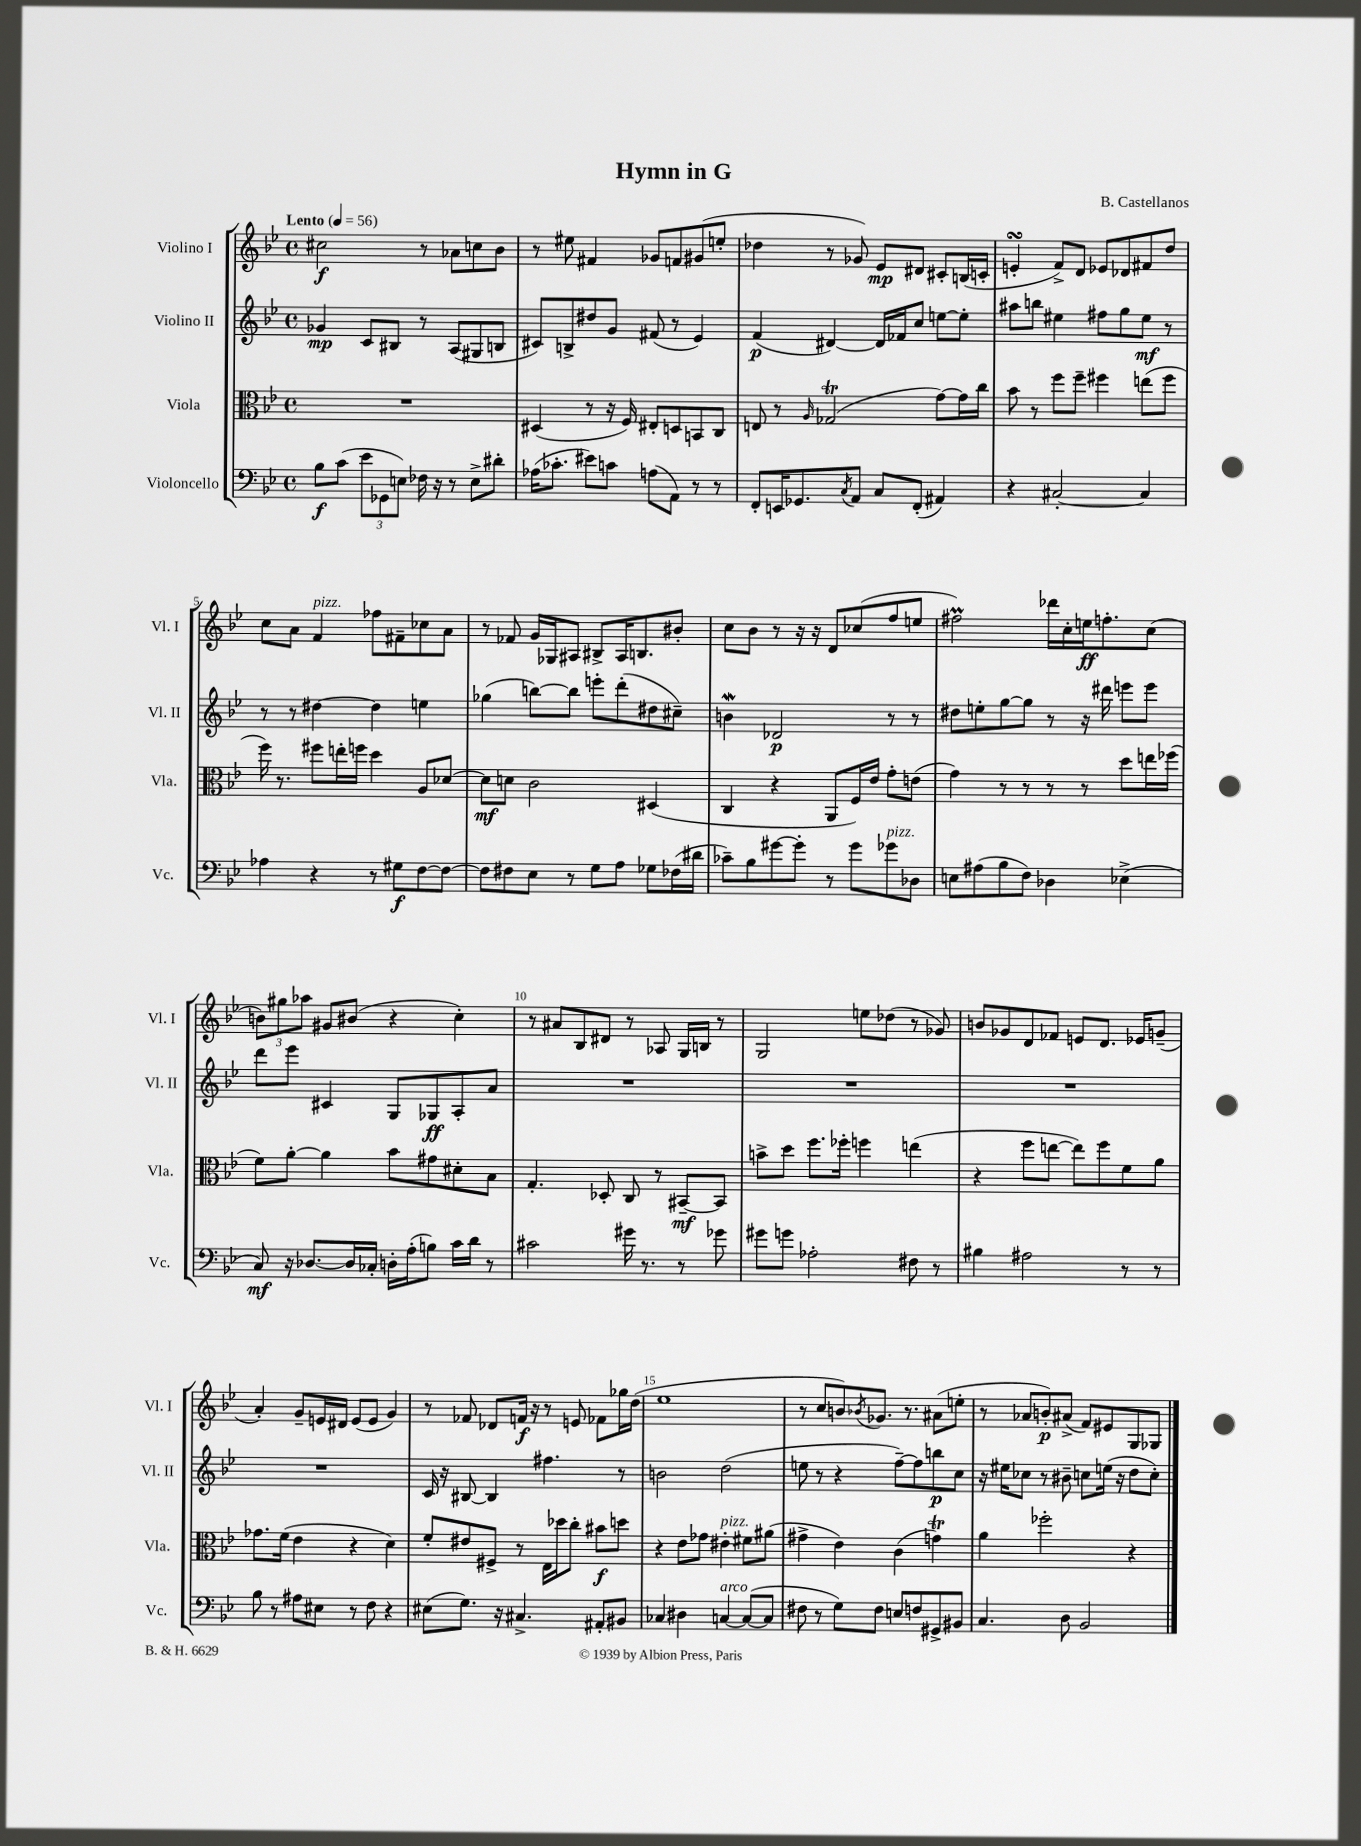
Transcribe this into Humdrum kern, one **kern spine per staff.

**kern	**dynam	**kern	**dynam	**kern	**dynam	**kern	**dynam
*part4	*part4	*part3	*part3	*part2	*part2	*part1	*part1
*staff4	*staff4	*staff3	*staff3	*staff2	*staff2	*staff1	*staff1
*I"Violoncello	*	*I"Viola	*	*I"Violino II	*	*I"Violino I	*
*I'Vc.	*	*I'Vla.	*	*I'Vl. II	*	*I'Vl. I	*
*clefF4	*	*clefC3	*	*clefG2	*	*clefG2	*
*k[b-e-]	*	*k[b-e-]	*	*k[b-e-]	*	*k[b-e-]	*
*M4/4	*	*M4/4	*	*M4/4	*	*M4/4	*
*met(c)	*	*met(c)	*	*met(c)	*	*met(c)	*
*MM56	*	*MM56	*	*MM56	*	*MM56	*
=1	=1	=1	=1	=1	=1	=1	=1
!	!	!	!	!	!	!LO:TX:a:B:t=Lento	!
8B-\L	f	1r	.	4g-X/	mp	2cc#X\	f
(8c\J	.	.	.	.	.	.	.
12e-\L	.	.	.	8c/L	.	.	.
12GG-X\	.	.	.	.	.	.	.
.	.	.	.	8B#X/J	.	.	.
12En\J)	.	.	.	.	.	.	.
16F-X\	.	.	.	8r	.	8r	.
16r	.	.	.	.	.	.	.
8r	.	.	.	(8A/L	.	8a-X\L	.
8E^\L	.	.	.	8G#X/	.	8ccn\	.
8d#X'\J	.	.	.	8Bn/J	.	8b-\J	.
=2	=2	=2	=2	=2	=2	=2	=2
(16A-X\KL	.	(4D#X/	.	8c#X/L)	.	8r	.
8.c-X'\J	.	.	.	.	.	.	.
.	.	.	.	8Bn^/	.	8ee#X\	.
8e#X\L)	.	8r	.	8dd#X/	.	4f#X/	.
8cn\J	.	16r	.	8g/J	.	.	.
.	.	16F/)	.	.	.	.	.
(8An\L	.	8E#X'/L	.	(8f#X/	.	8g-X/L	.
8AA\J)	.	8Dn/	.	8r	.	8fn/	.
8r	.	8BBn/	.	4e-/)	.	(8g#X/	.
8r	.	8C/J	.	.	.	8een'/J	.
=3	=3	=3	=3	=3	=3	=3	=3
8FF'/L	.	8En/	.	(4f/	p	4dd-X\	.
16EEn/K	.	8r	.	.	.	.	.
8.GG-X/	.	.	.	.	.	.	.
.	.	16qqA/	.	.	.	.	.
.	.	(2G-XT/	.	[4d#X/)	.	8r	.
8qC/	.	.	.	.	.	.	.
8AA/J	.	.	.	.	.	8g-X/)	.
8C/L	.	.	.	16d#/LL]	.	8e-/L	mp
.	.	.	.	16f-X/J	.	.	.
(8FF'/J	.	.	.	8cc/J	.	8d#X/J	.
4AA#X/)	.	[8g\L)	.	[8een\L	.	8c#X'/L	.
.	.	16g\L]	.	8ee'\J]	.	(16Bn/L	.
.	.	16cc\JJ	.	.	.	16cn'/JJ	.
=4	=4	=4	=4	=4	=4	=4	=4
4r	.	8b-\	.	8aa#X\L	.	4ensSsS'/	.
.	.	8r	.	8bbn\J	.	.	.
[2C#X'/	.	8ff\L	.	4ee#X\	.	8f^/L)	.
.	.	8ff~\J	.	.	.	8d/J	.
.	.	4ff#X\	.	8ff#X\L	.	8e-X/L	.
.	.	.	.	8gg\	.	8d-X/	.
4C#/]	.	(8een\L	.	8ee#\J	mf	8f#X/	.
.	.	8ff#\J	.	8r	.	8dd/J	.
!!LO:LB:g=z
=5	=5	=5	=5	=5	=5	=5	=5
4A-X\	.	16ff\)	.	8r	.	8cc\L	.
.	.	8.r	.	.	.	.	.
.	.	.	.	8r	.	8a\J	.
!	!	!	!	!	!	!LO:TX:a:i:t=pizz.	!
4r	.	8ff#X\L	.	[4dd#X\	.	4f/	.
.	.	16een'\L	.	.	.	.	.
.	.	16ffn\JJ	.	.	.	.	.
8r	.	4dd\	.	4dd#\]	.	8ff-X\L	.
8G#X\L	f	.	.	.	.	8f#X~\	.
[8F\	.	8A/L	.	4een\	.	8cc-X\	.
8F\J_	.	[8d-X/J	.	.	.	8a\J	.
=6	=6	=6	=6	=6	=6	=6	=6
8F\L]	.	8d-\L]	mf	(4gg-X\	.	8r	.
8F#X\	.	8dn\J	.	.	.	8f-X/	.
8E-\J	.	2c\	.	[8bbn\L)	.	16g/LL	.
.	.	.	.	.	.	16G-X/J	.
8r	.	.	.	8bb\J]	.	8A#X/J	.
8G\L	.	.	.	8eeen'\L	.	8B#X^/L	.
8A\J	.	.	.	(8ddd'\	.	16A#/K	.
.	.	.	.	.	.	8.Bn/	.
8G-X\L	.	(4D#X/	.	8dd#X\	.	.	.
(16F-X\L	.	.	.	8cc#X~\J)	.	8b#X'/J	.
16d#X\JJ	.	.	.	.	.	.	.
=7	=7	=7	=7	=7	=7	=7	=7
8c-X~\L)	.	4C/	.	4bnW\	.	8cc\L	.
8B-\	.	.	.	.	.	8b-\J	.
[8g#X\	.	4r	.	2d-X/	p	8r	.
8g#'\J]	.	.	.	.	.	16r	.
.	.	.	.	.	.	16r	.
8r	.	8AA/L	.	.	.	8d/L	.
8g#\L	.	16F/L)	.	.	.	(8cc-X/	.
.	.	16e-/JJ	.	.	.	.	.
!LO:TX:a:i:t=pizz.	!	!	!	!	!	!	!
8g-X\	.	8g'\L	.	8r	.	8ff/	.
8D-X\J	.	(8en\J	.	8r	.	8een/J	.
=8	=8	=8	=8	=8	=8	=8	=8
8En\L	.	4g\)	.	8dd#X\L	.	2ff#Xm\)	.
(8A#X\	.	.	.	8een'\	.	.	.
8B-\	.	8r	.	[8gg\	.	.	.
8F\J)	.	8r	.	8gg\J]	.	.	.
4D-X\	.	8r	.	8r	.	16ddd-X\LL	.
.	.	.	.	.	.	16cc'\	.
.	.	8r	.	16r	.	16een\J	ff
.	.	.	.	16ddd#X\	.	8.ffn'\	.
(4E-X^\	.	8dd\L	.	8eeen\L	.	.	.
.	.	16een\L	.	8eee\J	.	(8cc\J	.
.	.	(16ff-X\JJ	.	.	.	.	.
!!LO:LB:g=z
=9	=9	=9	=9	=9	=9	=9	=9
8C/)	mf	8f\L)	.	8ddd\L	.	12bn\L)	.
.	.	.	.	.	.	12gg#X\	.
16r	.	[8a'\J	.	8eee-\J	.	.	.
.	.	.	.	.	.	12aa-X\J	.
[8.D-X/L	.	.	.	.	.	.	.
.	.	4a\]	.	4c#X/	.	8g#X/L	.
16D-/L]	.	.	.	.	.	(8b#X/J	.
16C-X'/JJ	.	.	.	.	.	.	.
16Dn'\LL	.	8b-\L	.	8G/L	.	4r	.
(16A'\J	.	.	.	.	.	.	.
8Bn\J)	.	8g#X\	.	8G-X/	ff	.	.
16c\LL	.	8d#X'\	.	8A'/	.	4cc'\)	.
16d\JJ	.	.	.	.	.	.	.
8r	.	8B-\J	.	8a/J	.	.	.
=10	=10	=10	=10	=10	=10	=10	=10
2c#X\	.	4.G'/	.	1r	.	8r	.
.	.	.	.	.	.	8a#X/L	.
.	.	.	.	.	.	8B-/	.
.	.	8D-X'/	.	.	.	8d#X/J	.
16g#X\	.	8C/	.	.	.	8r	.
8.r	.	.	.	.	.	.	.
.	.	8r	.	.	.	8A-X/	.
8r	.	[8BB#X~/L	mf	.	.	16G/LL	.
.	.	.	.	.	.	16Bn/JJ	.
8g-X\	.	8BB#/J]	.	.	.	8r	.
=11	=11	=11	=11	=11	=11	=11	=11
8g#X\L	.	8bn^\L	.	1r	.	2G/	.
8gn\J	.	8dd\J	.	.	.	.	.
2A-X'\	.	8.ff\L	.	.	.	.	.
.	.	16ff-X'\Jk	.	.	.	.	.
.	.	4ffn\	.	.	.	8een\L	.
.	.	.	.	.	.	(8dd-X\J	.
8F#X\	.	(4een\	.	.	.	8r	.
8r	.	.	.	.	.	8g-X/)	.
=12	=12	=12	=12	=12	=12	=12	=12
4B#X\	.	4r	.	1r	.	8bn/L	.
.	.	.	.	.	.	8g-X/	.
2A#X\	.	8ff\L	.	.	.	8d/	.
.	.	[8een\J	.	.	.	8f-X/J	.
.	.	8ee\L])	.	.	.	8en/L	.
.	.	8ff\	.	.	.	8.d/J	.
8r	.	8f\	.	.	.	.	.
.	.	.	.	.	.	16e-X/KL	.
8r	.	8a\J	.	.	.	(8gn~/J	.
!!LO:LB:g=z
=13	=13	=13	=13	=13	=13	=13	=13
8B-\	.	8.g-X\L	.	1r	.	4a'/)	.
8r	.	.	.	.	.	.	.
.	.	(16f\Jk	.	.	.	.	.
8A#X\L	.	4e-\	.	.	.	8g~/L	.
8E#X\J	.	.	.	.	.	16en/L	.
.	.	.	.	.	.	16d#X/JJ	.
8r	.	4r	.	.	.	(8e/L	.
8F\	.	.	.	.	.	8e/J	.
4r	.	4d\)	.	.	.	4g/)	.
=14	=14	=14	=14	=14	=14	=14	=14
(8E#X\L	.	8f'/L	.	16c/	.	8r	.
.	.	.	.	16r	.	.	.
8.G\J)	.	8e#X/	.	[8B#X/	.	8f-X/	.
.	.	8F#X^/J	.	4B#/]	.	8d-X/L	.
16r	.	.	.	.	.	.	.
4.C#X^/	.	8r	.	.	.	16fn/Jk	f
.	.	.	.	.	.	16r	.
.	.	16E-\LL	.	4.ff#X\	.	8r	.
.	.	16dd-X\J	.	.	.	.	.
.	.	8cc'\J	.	.	.	8en/	.
8AA#X'/L	.	8b#X\L	f	.	.	8f-X\L	.
8BB#X/J	.	8ddn\J	.	8r	.	16gg-X\L	.
.	.	.	.	.	.	(16dd\JJ	.
=15	=15	=15	=15	=15	=15	=15	=15
4C-X/	.	4r	.	2bn\	.	1ee-	.
4D#X\	.	8e-\L	.	.	.	.	.
.	.	8g-X\J	.	.	.	.	.
!	!	!LO:TX:a:i:t=pizz.	!	!	!	!	!
!LO:TX:a:i:t=arco	!	!	!	!	!	!	!
[4Cn/	.	4e#X'\	.	(2dd\	.	.	.
(8C/L_	.	8f#X\L	.	.	.	.	.
8C/J]	.	(8a#X\J	.	.	.	.	.
=16	=16	=16	=16	=16	=16	=16	=16
8F#X\	.	4g#X^\	.	8een\	.	8r	.
8r	.	.	.	8r	.	8cc/L	.
8G\L)	.	4e-\)	.	4r	.	8bn/)	.
.	.	.	.	.	.	8qb-X/	.
8F#\J	.	.	.	.	.	8.g-X/J	.
8En/L	.	(4c\	.	[8ff~\L)	.	.	.
.	.	.	.	.	.	8.r	.
8Fn/	.	.	.	8ff\]	.	.	.
8GG#X^/	.	4gnT\)	.	8bbn\	p	(8a#X\L	.
8BB#X/J	.	.	.	8cc\J	.	8een'\J	.
=17	=17	=17	=17	=17	=17	=17	=17
4.C/	.	4a\	.	16r	.	8r	.
.	.	.	.	16ee#X\KL	.	.	.
.	.	.	.	8cc-X\J	.	8a-X/L	.
.	.	2ff-X'\	.	8r	.	8bn'/)	p
8D\	.	.	.	8b#X~\	.	(8a#X^/J	.
2BB-/	.	.	.	8ccn\L	.	8f/L)	.
.	.	.	.	(16een\Jk	.	8e#X/	.
.	.	.	.	16r	.	.	.
.	.	4r	.	8dd\L	.	8G/	.
.	.	.	.	8cc'\J)	.	8G-X/J	.
==	==	==	==	==	==	==	==
*-	*-	*-	*-	*-	*-	*-	*-
